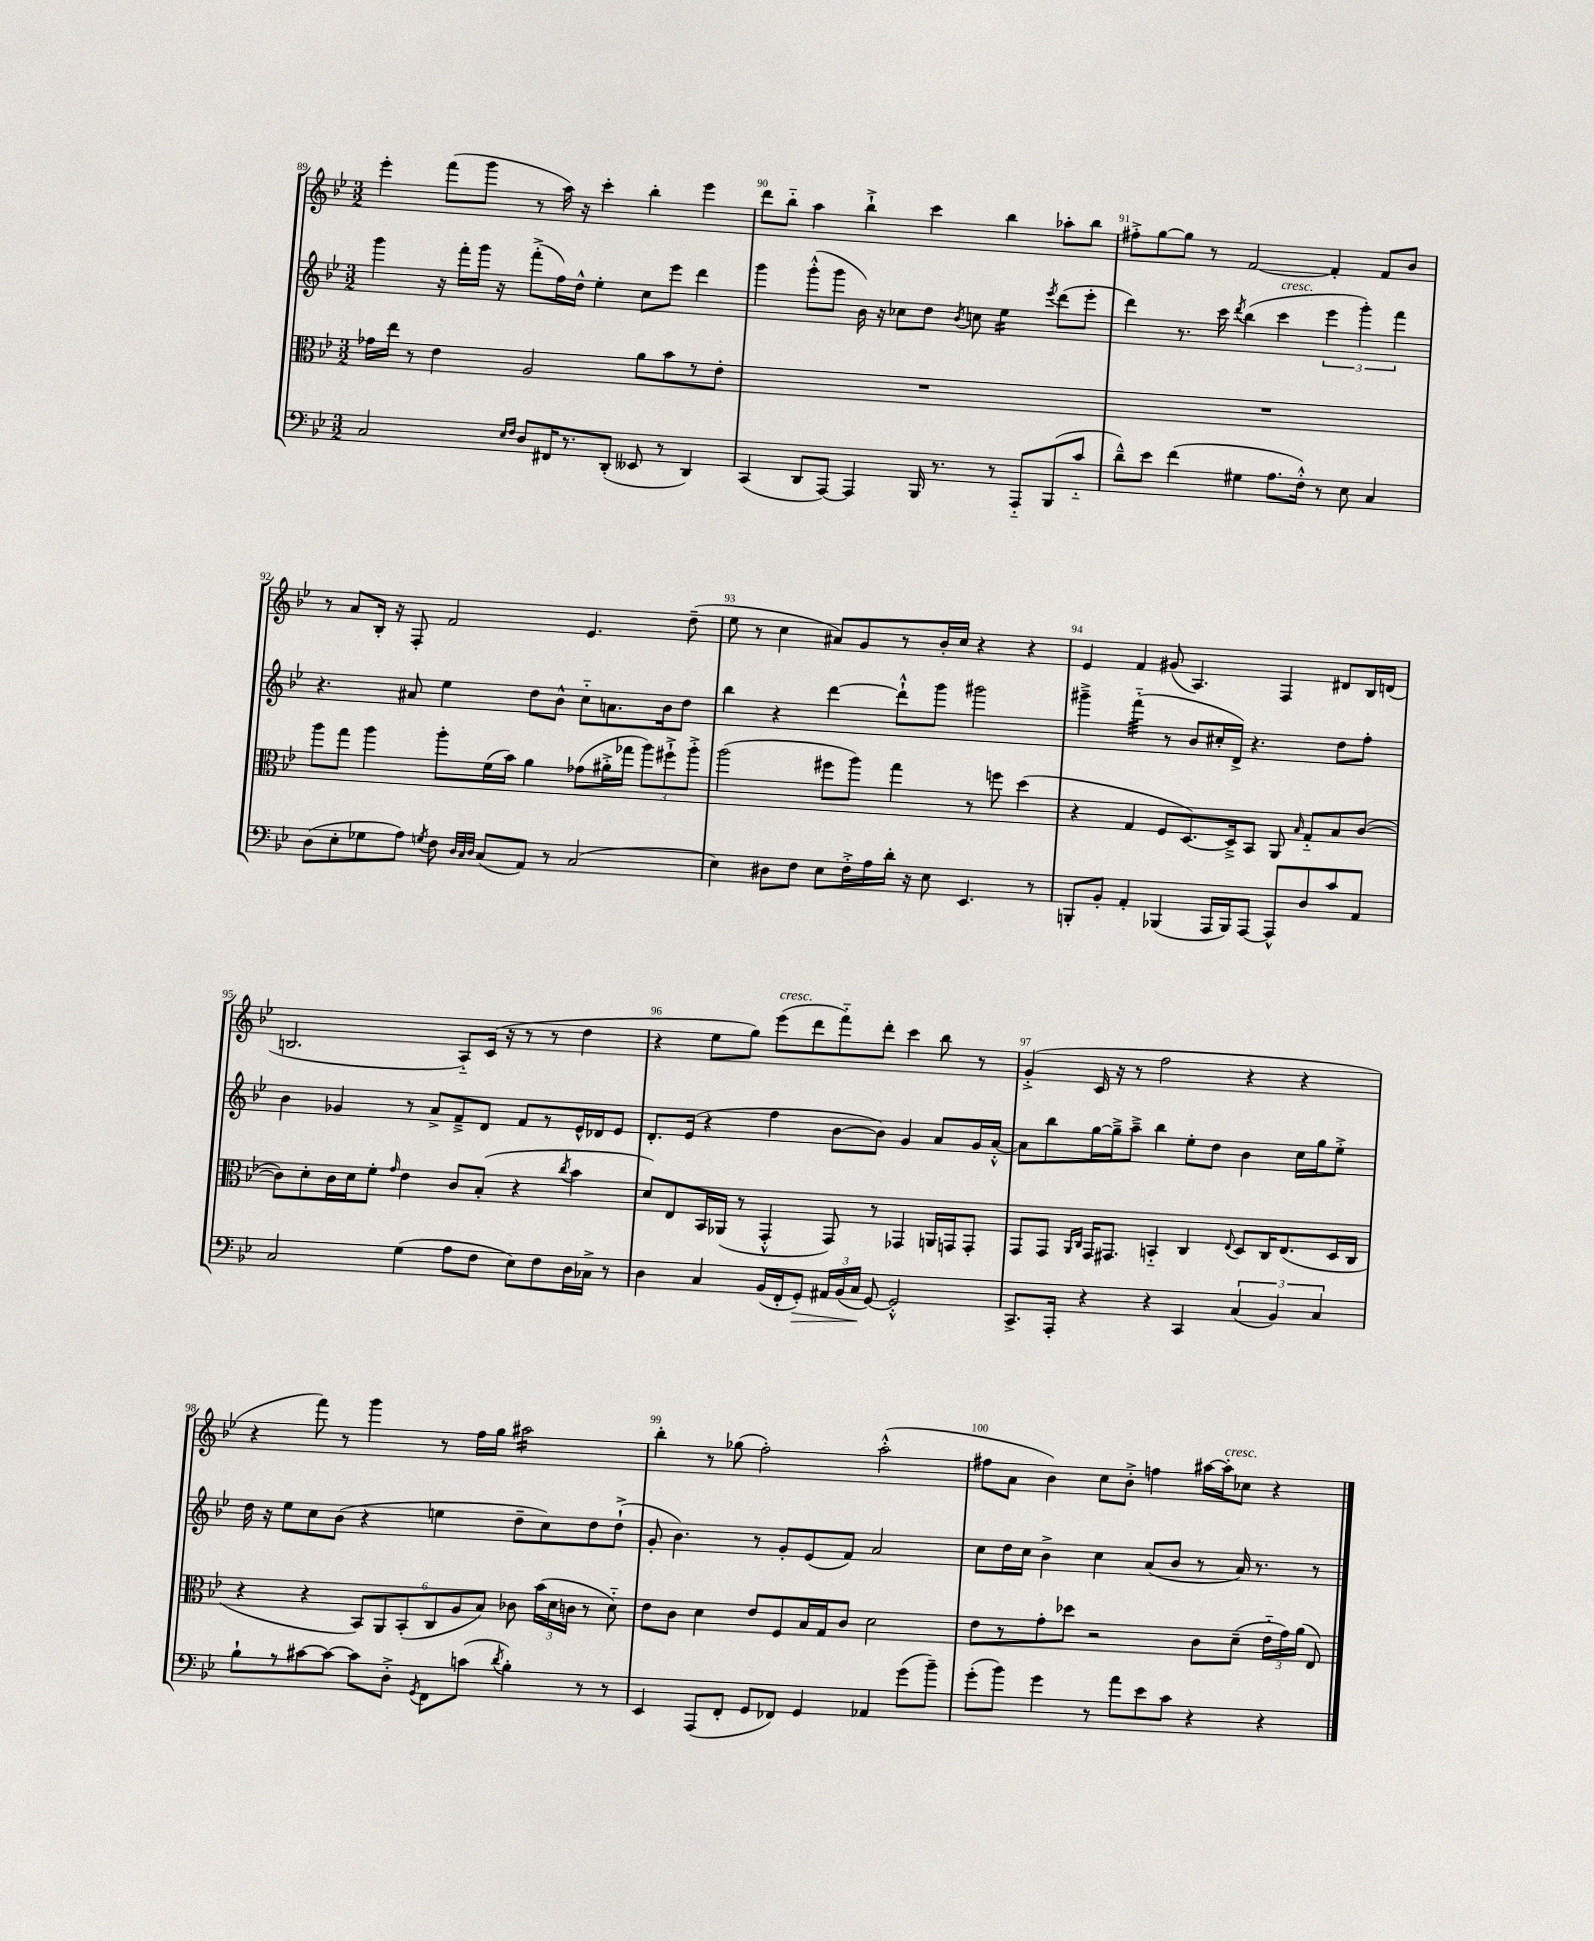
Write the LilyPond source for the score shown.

<<
\new StaffGroup <<
\new Staff = "s0" {
    \clef treble \key bes \major \numericTimeSignature \time 3/2
    \autoBeamOff ees'''4-. f'''8[( g'''8] r8 a''16) r16 c'''4-. bes''4-. ees'''4 |
    d'''8[ bes''8]-_ a''4 bes''4-!-> c'''4 bes''4 aes''8[-. bes''8] |
    fis''8[-.-> g''8~ g''8] r8 f'2~ f'4-. f'8[ bes'8] |
    r8 a'8[ bes16]-. r16 f8-. f'2 ees'4. d''8--( |
    ees''8 r8 c''4 ais'8[) g'8 r8 bes'16-. c''16] r4 r4 |
    ees'4 f'4 gis'8( a4.) f4 dis'8[ bes16 d'16]( |
    b2. a8[-_) c'16]( r16 r8 r8 d''4 |
    r4 ees''8[ g''8]) ees'''8[^\markup { \italic "cresc." }( d'''8 f'''8-_) d'''8]-. c'''4 bes''8 r8 |
    g'4-.->( c'16 r16 r8 f''2 r4 r4 |
    r4 f'''8) r8 g'''4 r8 f''16[ g''16] ais''2:16 |
    bes''4-. r8 ges''8( f''2-.) a''2-.-^( |
    fis''8[ a'8] bes'4) c''8[ bes'8]-.-> f''4 ais''16[~ ais''16-.^\markup { \italic "cresc." } ces''8] r4 \bar "|." |
}
\new Staff = "s1" {
    \clef treble \key bes \major \numericTimeSignature \time 3/2
    \autoBeamOff g'''4 r16 f'''16[-. g'''16] r16 f'''8[-.->( f''16) d''16]-^ ees''4-. c''8[ ees'''8] d'''4 |
    g'''4 g'''8[-.-^( g'''8] bes'16) r16 ces''8[ d''8] \acciaccatura { bes'8 } c''8 ees''4:16 \acciaccatura { ees'''8 } d'''8[( ees'''8]-. |
    d'''4) r8. c'''16 \acciaccatura { d'''8 } bes''4( c'''4^\markup { \italic "cresc." } \tuplet 3/2 { ees'''4 g'''4-.) f'''4 } |
    r4. ais'8 ees''4 d''8[ bes'8]-^ c''8[-_ a'8. bes'16 d''8] |
    bes''4 r4 d'''4~ d'''8[-!-^ g'''8] gis'''2 |
    gis'''4---> f'''4:32-_( r8 bes'8[ cis''16-. d'16]->) r4. d''8[ f''8]-. |
    bes'4 ges'4 r8 a'8[-> f'8---> d'8] f'8[ r8 ees'16-^ des'16 ees'8] |
    d'8.[-. ees'16]( r4 f''4 bes'8[~ bes'8]) g'4 a'8[ g'16 a'16]~-.-^ |
    a'8[ bes''8 g''16~ g''16---> a''8]---> bes''4 ees''8[-. d''8] bes'4 c''16[ g''16 ees''8]-.-> |
    d''16 r16 ees''8[ c''8 bes'8]( r4 e''4 d''8[-- c''8) d''8 d''8]-!->( |
    g'8-. bes'4.) r8 g'8[-. ees'8( f'8]) a'2 |
    c''8[ d''16 c''16] bes'4-> c''4 a'8[( bes'8] r8 a'16) r8. r8 \bar "|." |
}
\new Staff = "s2" {
    \clef alto \key bes \major \numericTimeSignature \time 3/2
    \autoBeamOff ges'16[ ees''16] r8 ees'4 a2 a'8[ bes'8 r8 ees'8]-. |
    R1. |
    R1. |
    a''8[ g''8] a''4 a''8[-. f'16( bes'16]) a'4 ges'8[( ais'16-.-> ges''16] \tuplet 3/2 { a''8[) fis''8-!-> a''8]-.-> } |
    a''2( fis''8[ a''8]) g''4 r8 f''8 d''4( |
    r4 g4 f8[ d8.~) d16---> bes,8] a,8 \grace { bes16 } g8[-_ bes8 c'8]~( |
    c'8[) d'8-. c'16 d'16 f'8]-. \grace { g'16 } ees'4 c'8[ bes8]-.( r4 \acciaccatura { c''8 } bes'4 |
    d'8[) ees8 bes,16 aes,16]( r8 g,4-.-^ g,8) r8 ges,4 a,16[ g,16 g,8]-. |
    g,8[ g,8] \grace { a,16[ c16] } g,16[ gis,8.] b,4-_ c4 \appoggiatura { ees8 } d8[ c16 ees8.( d16 c16] |
    r4 r4 \tuplet 6/4 { bes,8[) a,8 bes,8-.( c8 a8 bes8]) } ces'8 \tuplet 3/2 { bes'16[( d'16 c'16] } r8 d'8-_) |
    ees'8[ c'8] d'4 ees'8[ f8 bes16 g16 c'8] d'2 |
    ees'8[ r8 g'8-. des''8] r2 c'8[ d'8]--( \tuplet 3/2 { ees'16[-_ g'16) a'16]( } ees8) \bar "|." |
}
\new Staff = "s3" {
    \clef bass \key bes \major \numericTimeSignature \time 3/2
    \autoBeamOff c2 \grace { ees16[ f16] } d8[ fis,16 r8. d,8]-.( eeses,8 r8 d,4) |
    c,4( d,8[ a,,8]~) a,,4 bes,,16 r8. r8 a,,8[-_ bes,,8( c'8]-_ |
    d'8[---^) ees'8] f'4( gis4 a8.[ f16]-.-^) r8 ees8 c4 |
    d8[( ees8-. ges8 a8]) \acciaccatura { g8 } f8 \grace { d32[ c32 d32] } c8[( a,8]) r8 c2( |
    ees4) dis8[ f8] ees8[ f16-.-> a16 d'16]-. r16 ees8 ees,4. r8 |
    b,,8[-. bes,8]-. a,4-. bes,,4( a,,16[ bes,,16) a,,8]~ a,,8[-^ d8 c'8 a,8] |
    c2 g4( a8[ f8] ees8[) f8 d16 ces16]-> r8 |
    d4 c4 bes,16[( f,16-. g,8]-.\>) \tuplet 3/2 { ais,16[ bes,16( c16]\! } g,8~) g,2-.-^ |
    c,8.[-> a,,16]-. r4 r4 c,4 \tuplet 3/2 { c4( bes,4) c4 } |
    bes8[-! r8 cis'8~ cis'8]~ cis'8[ d8]-.-> \acciaccatura { g,8 } f,8[ c'8]( \acciaccatura { d'8 } bes4-.) r8 r8 |
    ees,4 a,,8[( f,8]-. g,8[ fes,8]) g,4 aes,4 g'8[( bes'8]--) |
    g'8[-.( bes'8]) g'4 r8 a'8[ ees'8 c'8] r4 r4 \bar "|." |
}
>>
>>
\layout { \context { \Score currentBarNumber = #89 \override BarNumber.break-visibility = ##(#f #t #t) barNumberVisibility = #all-bar-numbers-visible } }
